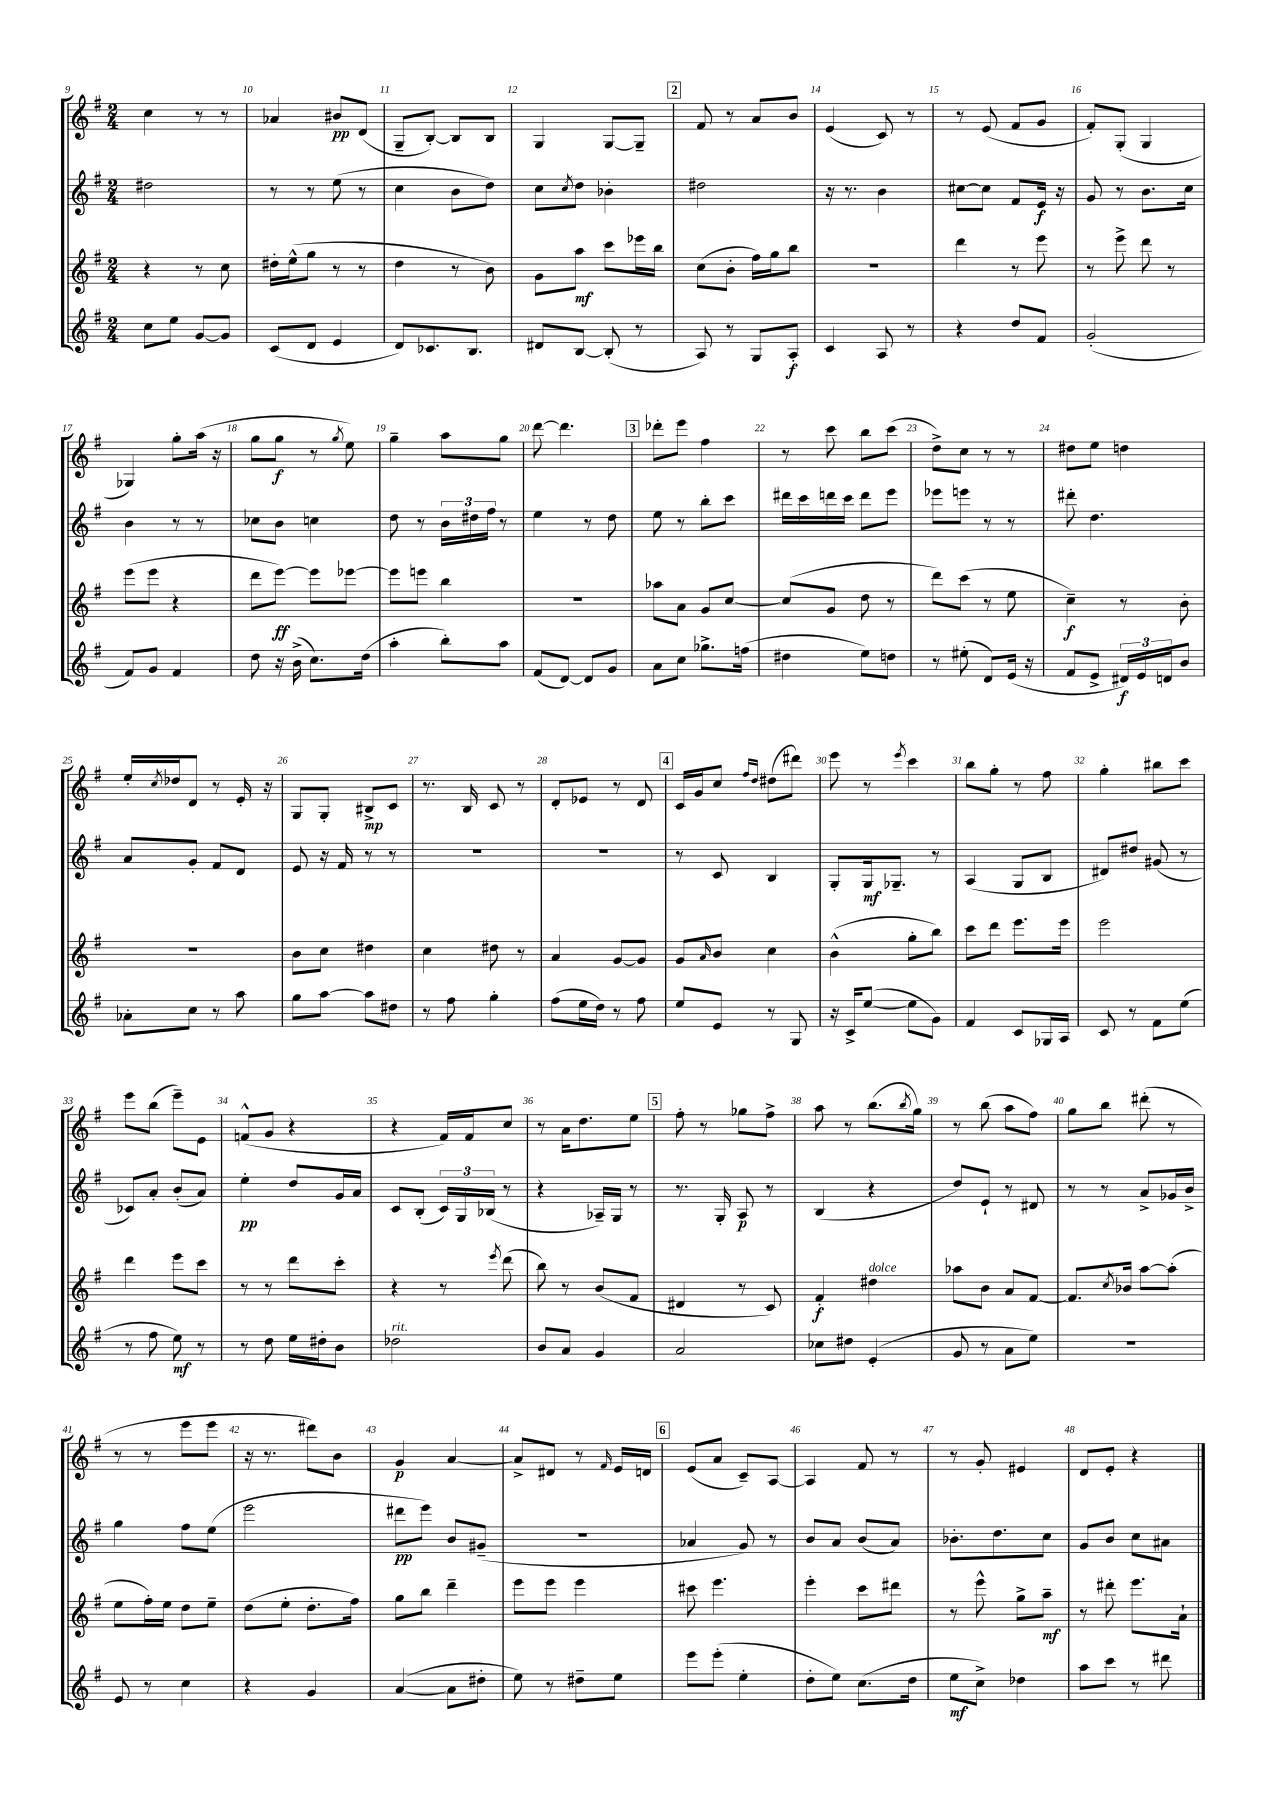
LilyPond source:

<<
\new StaffGroup <<
\new Staff = "s0" {
    \clef treble \key g \major \numericTimeSignature \time 2/4
    c''4 r8 r8 |
    aes'4 bis'8\pp d'8( |
    g8-- b8~-.) b8 b8 |
    g4 g8~ g8-- |
    \mark \markup { \box "2" } fis'8 r8 a'8 b'8 |
    e'4( c'8) r8 |
    r8 e'8( fis'8 g'8 |
    fis'8-.) g8-.( g4 |
    ges4) g''8-. a''16( r16 |
    g''8 g''8\f r8 \acciaccatura { g''8 } e''8) |
    g''4-- a''8 g''8 |
    d'''8~ d'''4. |
    \mark \markup { \box "3" } des'''8-. e'''8 fis''4 |
    r8 c'''8 b''8 c'''8( |
    d''8->) c''8 r8 r8 |
    dis''8 e''8 d''4 |
    e''16-. \acciaccatura { c''8 } des''16 d'8 r8 e'16-. r16 |
    g8 g8-. bis8->\mp c'8 |
    r8. b16 c'8 r8 |
    d'8-. ees'8 r8 d'8 |
    \mark \markup { \box "4" } c'16 g'16 c''8 \grace { fis''16 d''16 } dis''8( dis'''8) |
    e'''8 r8 \acciaccatura { e'''8 } c'''4 |
    b''8 g''8-. r8 fis''8 |
    g''4-. bis''8 c'''8 |
    e'''8 b''8( e'''8--) e'8 |
    f'8-^( g'8 r4 |
    r4 fis'16) fis'16 c''8 |
    r8 a'16 d''8. e''8 |
    \mark \markup { \box "5" } fis''8-. r8 ges''8 fis''8-> |
    a''8 r8 b''8.( \acciaccatura { b''8 } g''16) |
    r8 b''8( a''8 fis''8) |
    g''8 b''8 dis'''8-.( r8 |
    r8 r8 e'''8 e'''8 |
    r16 r8. dis'''8) b'8 |
    g'4\p a'4~ |
    a'8-> dis'8 r8 \grace { fis'16 } e'16 d'16 |
    \mark \markup { \box "6" } e'8( a'8 c'8--) a8~ |
    a4 fis'8 r8 |
    r8 g'8-. eis'4 |
    d'8 e'8-. r4 \bar "|." |
}
\new Staff = "s1" {
    \clef treble \key g \major \numericTimeSignature \time 2/4
    dis''2 |
    r8 r8 e''8( r8 |
    c''4 b'8 d''8) |
    c''8 \acciaccatura { c''8 } d''8 bes'4-. |
    \mark \markup { \box "2" } dis''2 |
    r16 r8. b'4 |
    cis''8~ cis''8 fis'8 e'16\f r16 |
    g'8 r8 b'8. c''16 |
    b'4 r8 r8 |
    ces''8 b'8 c''4 |
    d''8 r8 \tuplet 3/2 { b'16 dis''16 fis''16 } r8 |
    e''4 r8 d''8 |
    \mark \markup { \box "3" } e''8 r8 b''8-. c'''8 |
    dis'''16 c'''16 d'''16 c'''16 d'''8 e'''8 |
    ees'''8 e'''8 r8 r8 |
    dis'''8-. d''4. |
    a'8 g'8-. fis'8 d'8 |
    e'8 r16 fis'16 r8 r8 |
    R2 |
    R2 |
    \mark \markup { \box "4" } r8 c'8 b4 |
    g8-. g16\mf ges8.-- r8 |
    a4( g8 b8 |
    dis'8) dis''8 gis'8( r8 |
    ces'8) a'8-. b'8-.( a'8) |
    e''4-.\pp d''8 g'16 a'16 |
    c'8 b8-.( \tuplet 3/2 { c'16) g16 bes16( } r8 |
    r4 aes16--) g16 r8 |
    \mark \markup { \box "5" } r8. g16-. a8\p r8 |
    b4( r4 |
    d''8) e'8-! r8 dis'8 |
    r8 r8 a'8-> ges'16 b'16-> |
    g''4 fis''8 e''8( |
    e'''2 |
    dis'''8\pp e'''8) b'8 gis'8--( |
    r2 |
    \mark \markup { \box "6" } aes'4 g'8) r8 |
    b'8 a'8 b'8( a'8) |
    bes'8.-. d''8. c''8 |
    g'8 b'8 c''8 ais'8 \bar "|." |
}
\new Staff = "s2" {
    \clef treble \key g \major \numericTimeSignature \time 2/4
    r4 r8 c''8 |
    dis''16-. e''16-^( g''8 r8 r8 |
    d''4 r8 b'8) |
    g'8 a''8\mf c'''8 ees'''16 b''16 |
    \mark \markup { \box "2" } c''8( b'8-. fis''16) g''16 b''8 |
    R2 |
    d'''4 r8 e'''8 |
    r8 e'''8-> d'''8 r8 |
    e'''8( e'''8 r4 |
    d'''8 e'''8~\ff) e'''8 ees'''8~ |
    ees'''8 e'''8 b''4 |
    R2 |
    \mark \markup { \box "3" } aes''8 a'8 g'8 c''8~ |
    c''8( g'8 d''8 r8 |
    d'''8) c'''8( r8 e''8 |
    c''4--\f) r8 b'8-. |
    R2 |
    b'8 c''8 dis''4 |
    c''4 dis''8 r8 |
    a'4 g'8~ g'8 |
    \mark \markup { \box "4" } g'8 \grace { a'16 } b'8 c''4 |
    b'4-^( g''8-. b''8) |
    c'''8 d'''8 e'''8. e'''16 |
    e'''2 |
    d'''4 e'''8 c'''8 |
    r8 r8 d'''8 c'''8-. |
    r4 r8 \acciaccatura { e'''8 } d'''8( |
    b''8) r8 b'8( fis'8 |
    \mark \markup { \box "5" } dis'4 r8 c'8) |
    fis'4-.\f dis''4^\markup { \italic "dolce" } |
    aes''8 b'8 a'8 fis'8~ |
    fis'8. \acciaccatura { c''8 } bes'16 a''8~ a''8-.( |
    e''8 fis''16-.) e''16 d''8 e''8-- |
    d''8( e''8-. d''8.-. fis''16) |
    g''8 b''8 d'''4-- |
    e'''8 e'''8 e'''4 |
    \mark \markup { \box "6" } cis'''8 e'''4. |
    e'''4-. c'''8 dis'''8 |
    r8 e'''8-^ g''8-> a''8--\mf |
    r8 dis'''8-. e'''8. a'16-! \bar "|." |
}
\new Staff = "s3" {
    \clef treble \key g \major \numericTimeSignature \time 2/4
    c''8 e''8 g'8~ g'8 |
    c'8( d'8 e'4 |
    d'8) ces'8. b8. |
    dis'8 b8~ b8-.( r8 |
    \mark \markup { \box "2" } a8) r8 g8 a8-.\f |
    c'4 a8 r8 |
    r4 d''8 fis'8 |
    g'2-.( |
    fis'8) g'8 fis'4 |
    d''8 r16 b'16->( c''8.) d''16( |
    a''4-. b''8-.) a''8 |
    fis'8( d'8~) d'8 g'8 |
    \mark \markup { \box "3" } a'8 c''8 ges''8.-> f''16( |
    dis''4 e''8) d''8 |
    r8 eis''8-.( d'8) e'16( r16 |
    fis'8 e'8-> \tuplet 3/2 { dis'16\f) e'16 d'16 } b'8 |
    aes'8-. c''8 r8 a''8 |
    g''8 a''8~ a''8 dis''8 |
    r8 fis''8 g''4-. |
    fis''8( e''16 d''16) r8 fis''8 |
    \mark \markup { \box "4" } e''8 e'8 r8 g8 |
    r16 c'16-> e''8~( e''8 g'8) |
    fis'4 c'8 ges16 a16 |
    c'8 r8 fis'8 e''8( |
    r8 fis''8 e''8\mf) r8 |
    r8 d''8 e''16 dis''16-. b'8 |
    des''2^\markup { \italic "rit." } |
    b'8 a'8 g'4 |
    \mark \markup { \box "5" } a'2 |
    ces''8 dis''8 e'4-.( |
    g'8 r8 a'8 e''8) |
    r2 |
    e'8 r8 c''4 |
    r4 g'4 |
    a'4~( a'8 dis''8-. |
    e''8) r8 dis''8-- e''8 |
    \mark \markup { \box "6" } e'''8 e'''8-.( e''4-. |
    d''8-. e''8) c''8.( d''16 |
    e''8\mf c''8->) des''4 |
    a''8 c'''8 r8 dis'''8 \bar "|." |
}
>>
>>
\layout { \context { \Score currentBarNumber = #9 \override BarNumber.break-visibility = ##(#f #t #t) barNumberVisibility = #all-bar-numbers-visible } }
